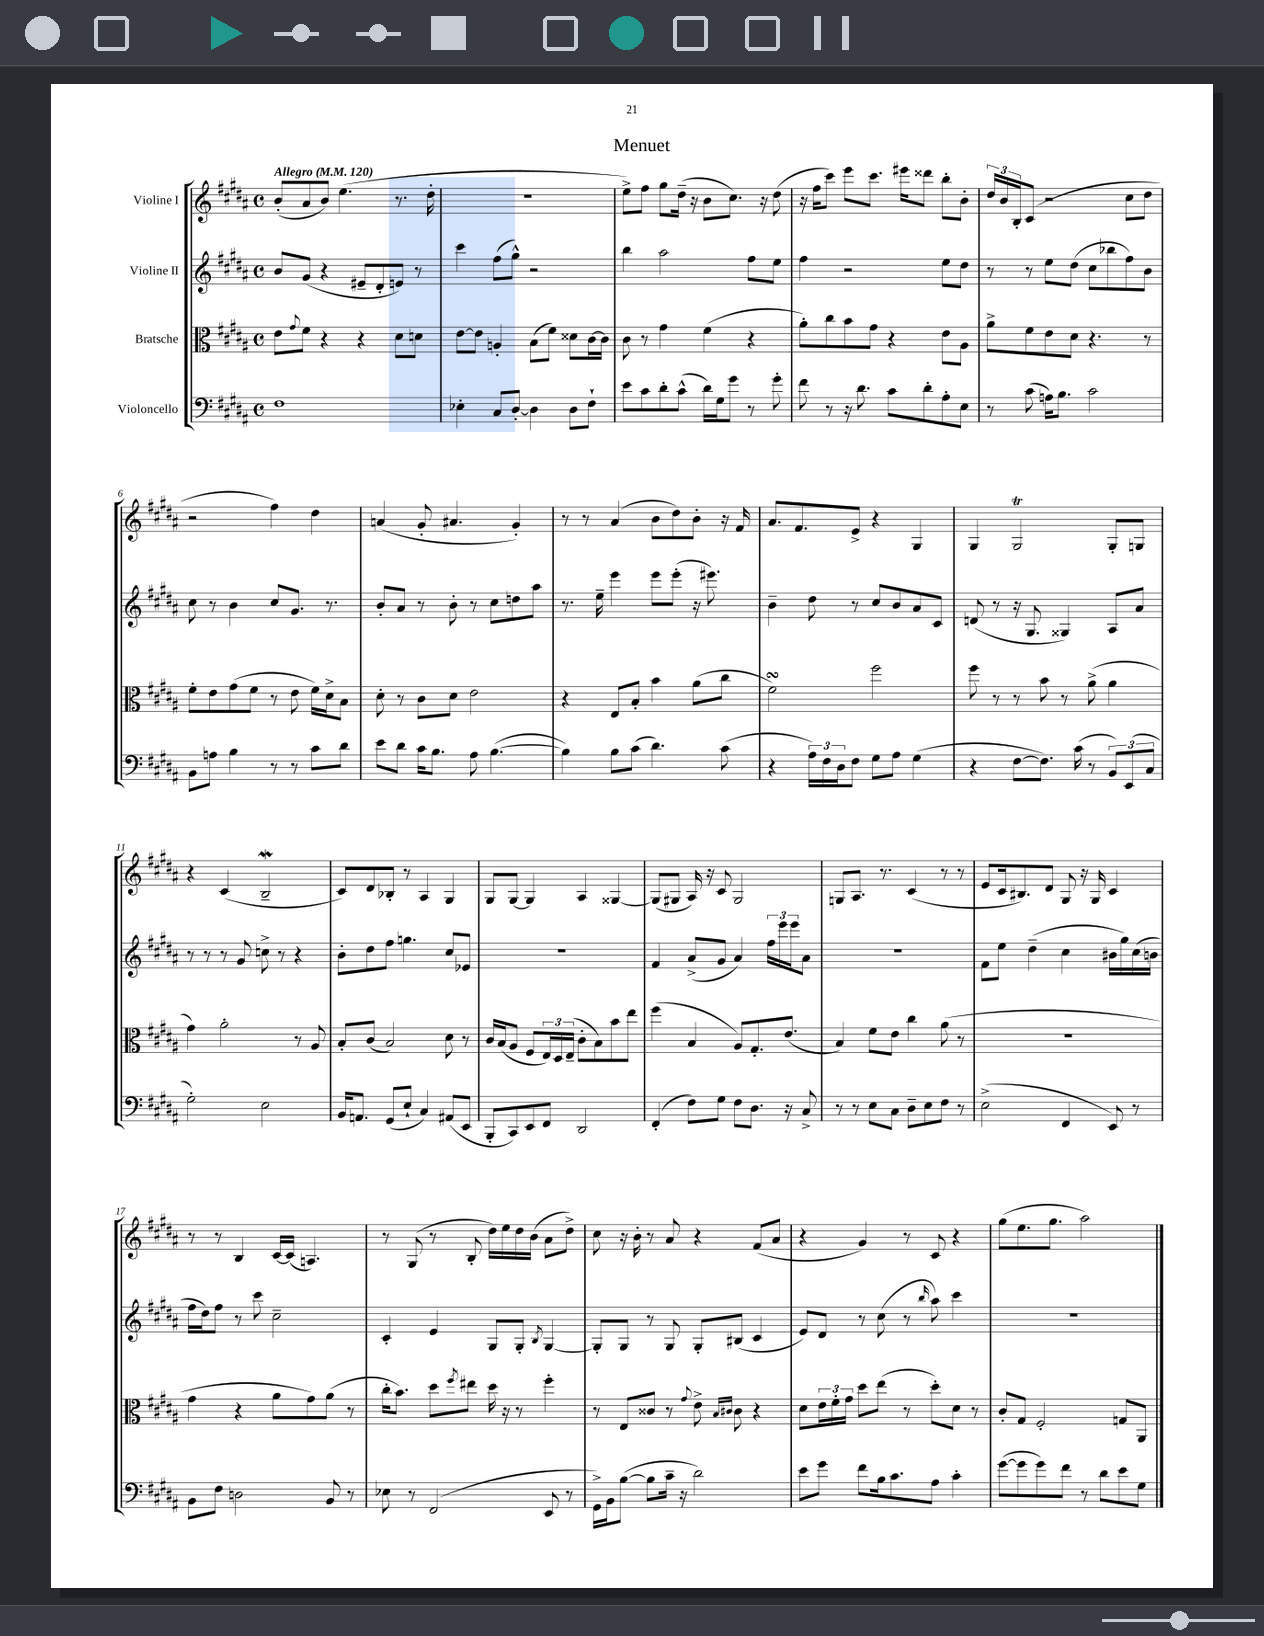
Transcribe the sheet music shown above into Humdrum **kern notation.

**kern	**kern	**kern	**kern
*staff4	*staff3	*staff2	*staff1
*clefF4	*clefC3	*clefG2	*clefG2
*k[f#c#g#d#a#]	*k[f#c#g#d#a#]	*k[f#c#g#d#a#]	*k[f#c#g#d#a#]
*M4/4	*M4/4	*M4/4	*M4/4
*met(c)	*met(c)	*met(c)	*met(c)
*MM120	*MM120	*MM120	*MM120
1F#	8e	8b	(8b'
.	8qqg#	.	.
.	8f#	(8g#	8a#
.	4r	4r	8b)
.	.	.	(4.ee
.	4r	8e#~	.
.	.	8d#'	.
.	8d#	8e)	8.r
.	8d	8r	.
.	.	.	16dd#'
=	=	=	=
4E-'	[8e	4ccc#	1r
.	8e]	.	.
8C#	4A'	(8ff#	.
[8D#'	.	8gg#^^)	.
4D#]	(8B	2r	.
.	8f#)	.	.
8D#	8d##	.	.
8F#`	[16c#	.	.
.	16c#]	.	.
=	=	=	=
8e	8c#	4bb	8ee^)
8c#	8r	.	8ff#
8d#'	4g#	2aa#	8gg#
(8c#^^	.	.	(16dd#~
.	.	.	16r
16d#)	(4f#	.	8b
16G#	.	.	.
8g#	.	.	8.cc#)
8r	4r	8ff#	.
.	.	.	16r
8g#'	.	8ee	(8dd#
=	=	=	=
8f#	8a#')	4ff#	16r
.	.	.	16ff#
8r	8cc#	.	8ccc#)
16r	8b	2r	8eee
8.d#	.	.	.
.	8g#	.	8.ccc#
8c#	4r	.	.
.	.	.	16eee#
8d#'	.	.	8ddd##
8A#'	8e	8ee	8bb'
8E	8A#	8dd#	8b'
=	=	=	=
8r	8a#^	8r	24dd#
.	.	.	24b
.	.	.	24B'
(8c#	8f#	8r	(8c#
16A)	8e	8ee	2r
8.B	.	.	.
.	8d#	(8dd#	.
2c#	4.r	8cc#	.
.	.	8bb-	.
.	.	8ff#)	8cc#
.	8r	8b	8dd#
=	=	=	=
8BB	8f#'	8cc#	2r
8A	8e	8r	.
4B	(8g#	4b	.
.	8f#	.	.
8r	8r	8cc#	4ff#)
8r	8e	8.g#	.
8c#	16f#)	.	4dd#
.	16d#^	8.r	.
8d#	8B	.	.
=	=	=	=
8e	8d#'	8b'	(4a
8d#	8r	8a#	.
16c#	8c#	8r	8g#'
8.B	.	.	.
.	8d#	8b'	4.a#
8A#	2e	8r	.
([4.B	.	8cc#	.
.	.	8dd	4g#')
.	.	8aa#	.
=	=	=	=
4B])	4r	8.r	8r
.	.	.	8r
.	.	16ee~	.
8B	8E	4eee	(4a#
(8c#	8B'	.	.
4.d#)	4b	8eee	8b
.	.	(8eee'	8dd#)
.	(8a#	16r	8b'
.	.	8.eee#)	.
(8c#	8cc#	.	16r
.	.	.	16f#
=	=	=	=
4r	2f#)	4b~	8.a#
.	.	.	8.f#
24A#)	.	8dd#	.
24F#	.	.	.
24D#	.	.	.
8F#	.	8r	8e^
8G#	2ff#	8cc#	4r
8A#	.	8b	.
(4G#	.	8a#	4G#
.	.	8c#	.
=	=	=	=
4r	8ff#	(8d	4G#
.	8r	8r	.
[8F#	8r	16r	2G#
.	.	8.G#	.
8.F#])	8b	.	.
.	8r	4G##)	.
(16c#	.	.	.
8r	(8a#^	.	.
12BB)	4a#	8A#	8G#'
(12EE	.	.	.
.	.	8a#	8G
12C#	.	.	.
=	=	=	=
2G#')	4g#)	8r	4r
.	.	8r	.
.	2a#'	8r	(4c#
.	.	8g#	.
2E	.	8cc^	2B~
.	.	8r	.
.	8r	4r	.
.	8A#	.	.
=	=	=	=
16BB	8B'	8b'	8c#)
8.AA	.	.	.
.	(8c#	8dd#	8d#
(8GG#	2B)	8ff#	8B-'
8E`	.	4.gg	8r
4C#)	.	.	4A#
(8AA#	8d#	8cc#	4G#
8EE	8r	8e-	.
=	=	=	=
8BBB'	16c#	1r	8G#
.	(16B	.	.
8CC#)	8A#	.	[8G#
8EE	8F#	.	4G#]
8FF#	24E)	.	.
.	24D#	.	.
.	(24E~	.	.
2DD#	8c#'	.	4A#
.	8B)	.	.
.	8b	.	[4G##
.	8ee	.	.
=	=	=	=
(4FF#'	(4ff#	4f#	(8G##]
.	.	.	8G#
8F#)	4B	(8a#^	16A#)
.	.	.	16r
8G#	.	8g#	8c#
8F#	8A#)	4a#)	2G#
8.D#	8.G#'	.	.
.	.	24ff#	.
.	.	24eee	.
16r	(8.e	.	.
.	.	24eee	.
8C#^	.	8a#	.
=	=	=	=
8r	4B)	1r	8G
8r	.	.	8.A#
8E	8f#	.	.
.	.	.	8.r
8C#	8e	.	.
8D#~	4cc#	.	(4c#
8E	.	.	.
8F#	(8a#	.	8r
8r	8r	.	8r
=	=	=	=
(2E^	1r	8f#	8e
.	.	8ee	16c#
.	.	.	8.B#)
.	.	(4dd#~	.
.	.	.	8d#
4FF#	.	4cc#	8G#
.	.	.	16r
.	.	.	16G#
8EE)	.	16b#	4c#
.	.	16gg#)	.
8r	.	(16cc#	.
.	.	16b	.
=	=	=	=
8BB	4g#	16ff#	8r
.	.	16dd#)	.
8F#	.	8ff#	8r
2D	4r	8r	4B
.	.	8ccc#	.
.	8a#	2cc#~	[16c#
.	.	.	(16c#]
.	8g#)	.	4.A)
8BB	(8a#	.	.
8r	8r	.	.
=	=	=	=
8E-	16cc#'	4c#'	8r
.	8.b)	.	.
8r	.	.	(8G#
(2FF#	8dd#	4e	8r
.	8qff#	.	.
.	8ee#	.	8B'
.	16dd#	8G#	16dd#)
.	16r	.	16ee
.	8r	8G#'	16dd#
.	.	.	(16b
.	.	8qB	.
8EE	4ff#'	[4G#	8a#
8r	.	.	8dd#^)
=	=	=	=
16GG#^)	8r	8G#']	8cc#
16BB	.	.	.
([8B	8E	8G#	16r
.	.	.	16b'
8B]	8c##	8r	8r
16c#~	8r	8G#	8a#
16r	.	.	.
.	8qqg#	.	.
2d#)	8e^	8G#'	4r
.	16qqB	.	.
.	16qqc#	.	.
.	8c#	(8B#	.
.	4r	4c#	(8f#
.	.	.	8a#
=	=	=	=
8e	8d#	8e)	4r
8g#	24e	8d#	.
.	24f#'	.	.
.	24g#	.	.
8f#	8dd#	8r	4g#)
16B	(8ee	(8cc#	.
8.c#	.	.	.
.	8r	8r	8r
.	.	16qqbb	.
8A#	8dd#')	8aa#)	8c#
4c#'	8d#	4ccc#	4r
.	8r	.	.
=	=	=	=
([8g#	8c#'	1r	(8gg#
8g#]	8G#	.	8.ee
8g#)	2F#'	.	.
.	.	.	8.gg#
8f#	.	.	.
8r	.	.	2aa#)
8d#	.	.	.
8e	8G	.	.
8G#	8AA#	.	.
==	==	==	==
*-	*-	*-	*-
